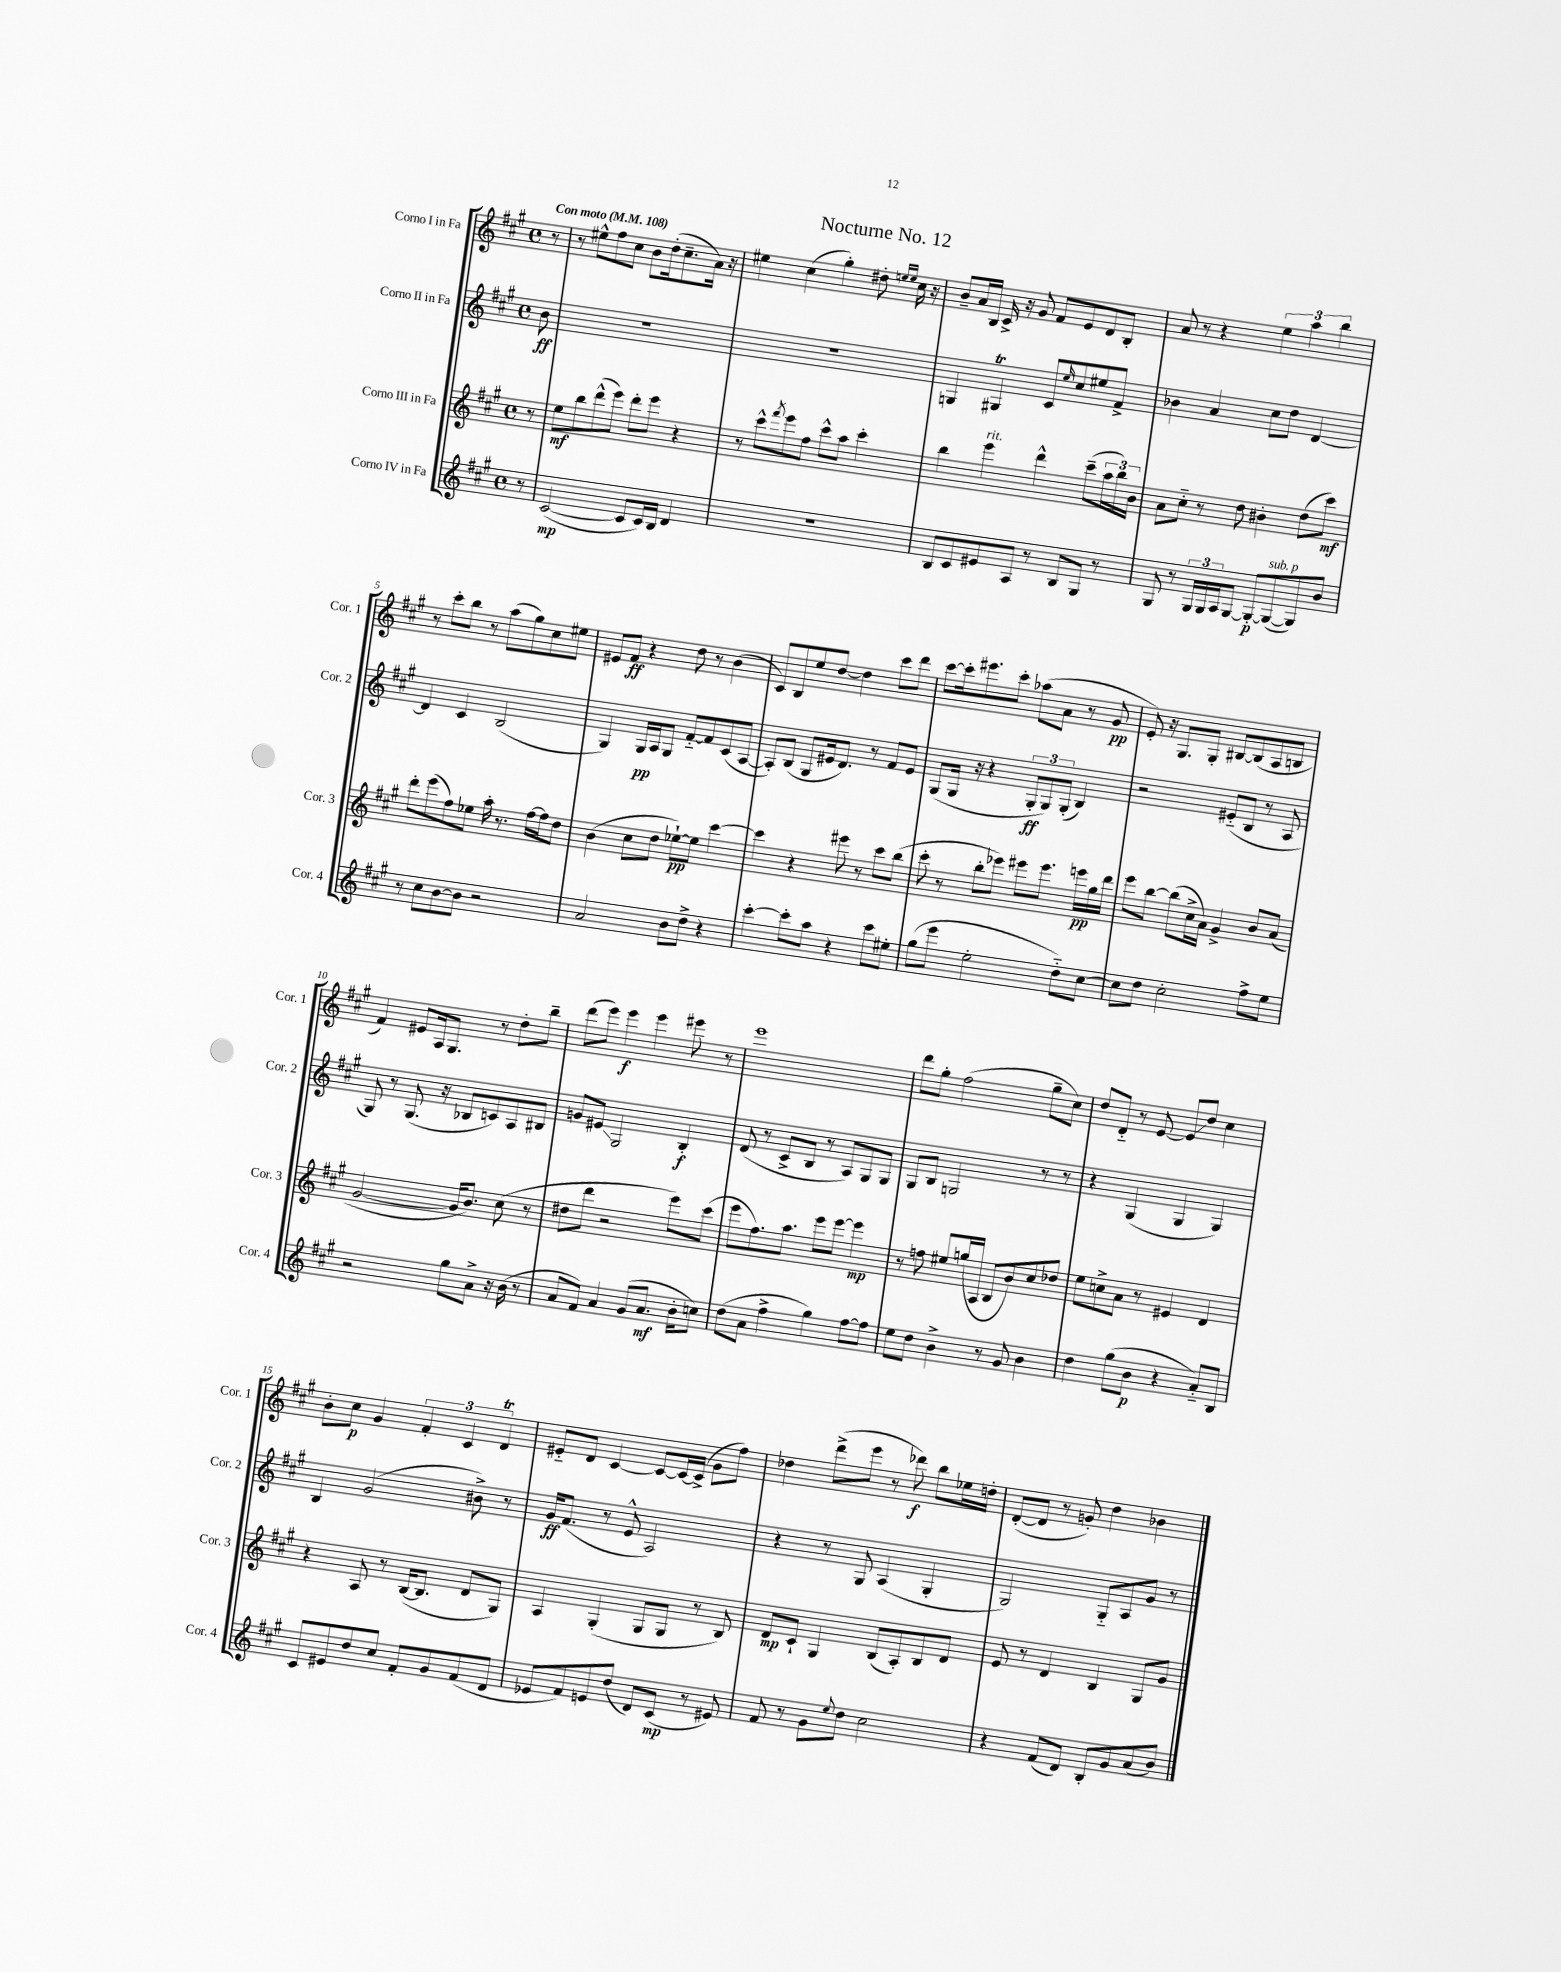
\header { title = "Nocturne No. 12" }
<<
\new StaffGroup <<
\new Staff = "s0" \with { instrumentName = "Corno I in Fa" shortInstrumentName = "Cor. 1" } {
    \clef treble \key a \major \defaultTimeSignature \time 4/4 \partial 8 \tempo "Con moto" 4 = 108
    r8 |
    r8 eis''8-^ fis''8 cis''8 b'8 d''16-.( cis''8.-- a'16) r16 |
    eis''4 cis''4( gis''4-.) dis''8-. \grace { e''16 e''16 } cis''16 r16 |
    b'8-- a'16 b16 cis'16-> r16 gis'8 fis'8 e'8 d'8 b8-. |
    a'8 r8 r4 \tuplet 3/2 { e''4 a''4 b''4 } |
    r8 cis'''8-. b''8 r8 a''8( gis''8) cis''8 eis''8 |
    eis'8 fis'8\ff r4 d''8 r8 b'4( |
    cis'8) b8 e''8 d''8~ d''4 cis'''8 d'''8 |
    cis'''8~ cis'''16-. eis'''8. cis'''8-. aes''8( a'8 r8 gis'8\pp |
    e'8-.) r16 gis8. gis8-. bis8~ bis8( a8 b8 |
    fis'4) eis'8 a16 gis8. r8 d''8-. b''8-- |
    d'''8( e'''8) e'''4\f e'''4 eis'''8 r8 |
    e'''1 |
    d'''8 gis''8-. fis''2( gis''8-- cis''8) |
    d''8 d'8-_ r8 e'8~ e'8\glissando d''8 cis''4 |
    b'8-. cis''8\p gis'4 \tuplet 3/2 { fis'4-. cis'4 d'4\trill } |
    eis'8-_ d'8 cis'4~ cis'8~ cis'16~ cis'16->( gis'8 fis''8) |
    des''4 d'''8->( e'''8 r8 des'''8\f) b''8 ees''16 d''16-. |
    d'8~-.( d'8 r8 g'8-.) d''4 bes'4 \bar "|." |
}
\new Staff = "s1" \with { instrumentName = "Corno II in Fa" shortInstrumentName = "Cor. 2" } {
    \clef treble \key a \major \defaultTimeSignature \time 4/4 \partial 8
    b'8\ff |
    R1 |
    R1 |
    g4 gis4\trill cis'8 \grace { e''16 } cis''8 eis''8 fis'8-> |
    bes'4 a'4 cis''8 d''8 d'4~ |
    d'4 cis'4 b2( |
    gis4) gis16\pp a16 gis8 fis'8~-_ fis'8 cis'8( a8~ |
    a8-.) b8( gis8 eis'16 d'8.) r8 fis'8 eis'8 |
    gis8( gis16 r16 r4 \tuplet 3/2 { gis8-.\ff gis8) gis8-.( } b4) |
    r2 eis'8-_( b8 r8 a8 |
    gis8) r8 gis8.( r16 bes8 c'8) a8 bis8 |
    g'8 eis'8\glissando gis2 b4-.\f |
    d'8( r8 cis'8-> b8 r8 a8) gis8 gis8 |
    gis8 b8 g2 r8 r8 |
    r4 gis4( gis4 gis4) |
    b4 gis'2( bis'8->) r8 |
    gis'16\ff fis'8.( r8 e'8-^ a2) |
    r4 r8 gis8 a4( gis4-. |
    gis2) gis8-_ a8 gis'8 r8 \bar "|." |
}
\new Staff = "s2" \with { instrumentName = "Corno III in Fa" shortInstrumentName = "Cor. 3" } {
    \clef treble \key a \major \defaultTimeSignature \time 4/4 \partial 8
    r8 |
    e''8\mf b''8 d'''8-^( e'''8) d'''8-. e'''8 r4 |
    r8 cis'''8-^ \acciaccatura { fis'''8 } e'''8 fis''8 cis'''8-^ a''8 cis'''4-. |
    b''4 e'''4^\markup { \italic "rit." } d'''4-^ cis'''8--( \tuplet 3/2 { a''16 b''16) b'16 } |
    a'8 cis''8-_ r8 d''8 bis'4-. d''8( cis'''8\mf) |
    d'''8-. e'''8( fis''8) ees''8 a''16-. r8. fis''16~ fis''16 d''8 |
    b'4( cis''8 d''8 ees''8~-!\pp) ees''8 cis'''4~ |
    cis'''4 r4 eis'''8 r8 cis'''8 b''8( |
    cis'''8-. r8 b''8-. ees'''8) eis'''8 eis'''8. e'''16\pp gis''16 d'''16 |
    e'''8 b''8~ b''8( cis''16-> a'16) gis'4-> b'8 a'8( |
    gis'2~ gis'16 b'8.) cis''8( r8 |
    dis''8 d'''8 r2 e'''8) cis'''8( |
    e'''8 fis''8.) a''8. e'''8 e'''8~ e'''4\mp |
    r8 f''8 eis''8 g''16( a16 b8 b'8) cis''8 des''8 |
    e''8 c''8-> a'8 r8 eis'4 d'4 |
    r4 a8 r8 b16~( b8. d'8 gis8) |
    a4 gis4-.( gis8 gis8 r8 b8) |
    d'8\mp cis'8-! gis4 b8( a8-.) b8 d'8 |
    e'8 r8 d'4 b4 gis8 gis'8 \bar "|." |
}
\new Staff = "s3" \with { instrumentName = "Corno IV in Fa" shortInstrumentName = "Cor. 4" } {
    \clef treble \key a \major \defaultTimeSignature \time 4/4 \partial 8
    r8 |
    cis'2~\mp( cis'8 cis'16) b16 d'4 |
    r1 |
    b8 cis'8 eis'8 a8 r8 b8 gis8 r8 |
    gis8 r8 \tuplet 3/2 { gis16 gis16 a16 } gis8~ gis8~-.\p gis8~^\markup { \italic "sub. p" }( gis8) b'8 |
    r8 cis''8 b'8~ b'8 r2 |
    a'2 b'8 d''8-> r4 |
    cis'''4~-. cis'''8-. a''8 r4 cis'''8 eis''8-. |
    gis''8( e'''8 e''2-. d''8-_) cis''8~ |
    cis''8 d''8 cis''2-. fis''8-> e''8 |
    r2 gis''8 a'8-> r16 b'16( r8 |
    a'8 fis'8) a'4 gis'8( a'8.\mf b'16-. c''8) |
    d''8( a'8 fis''4-> gis''4) fis''8~ fis''8 |
    e''8 d''8 b'4-> r8 gis'8 b'4 |
    d''4 gis''8( b'8\p r4 a'8-_) b8 |
    cis'8 eis'8 d''8 cis''8 fis'8-. gis'8 fis'8( d'8 |
    ees'8 fis'8) e'8 d''8( d'8) cis'8\mp( r8 eis'8) |
    fis'8 r8 gis'8 \appoggiatura { e''8 } d''8 cis''2 |
    r4 fis'8( d'8) b8-. gis'8 a'8( b'8) \bar "|." |
}
>>
>>
